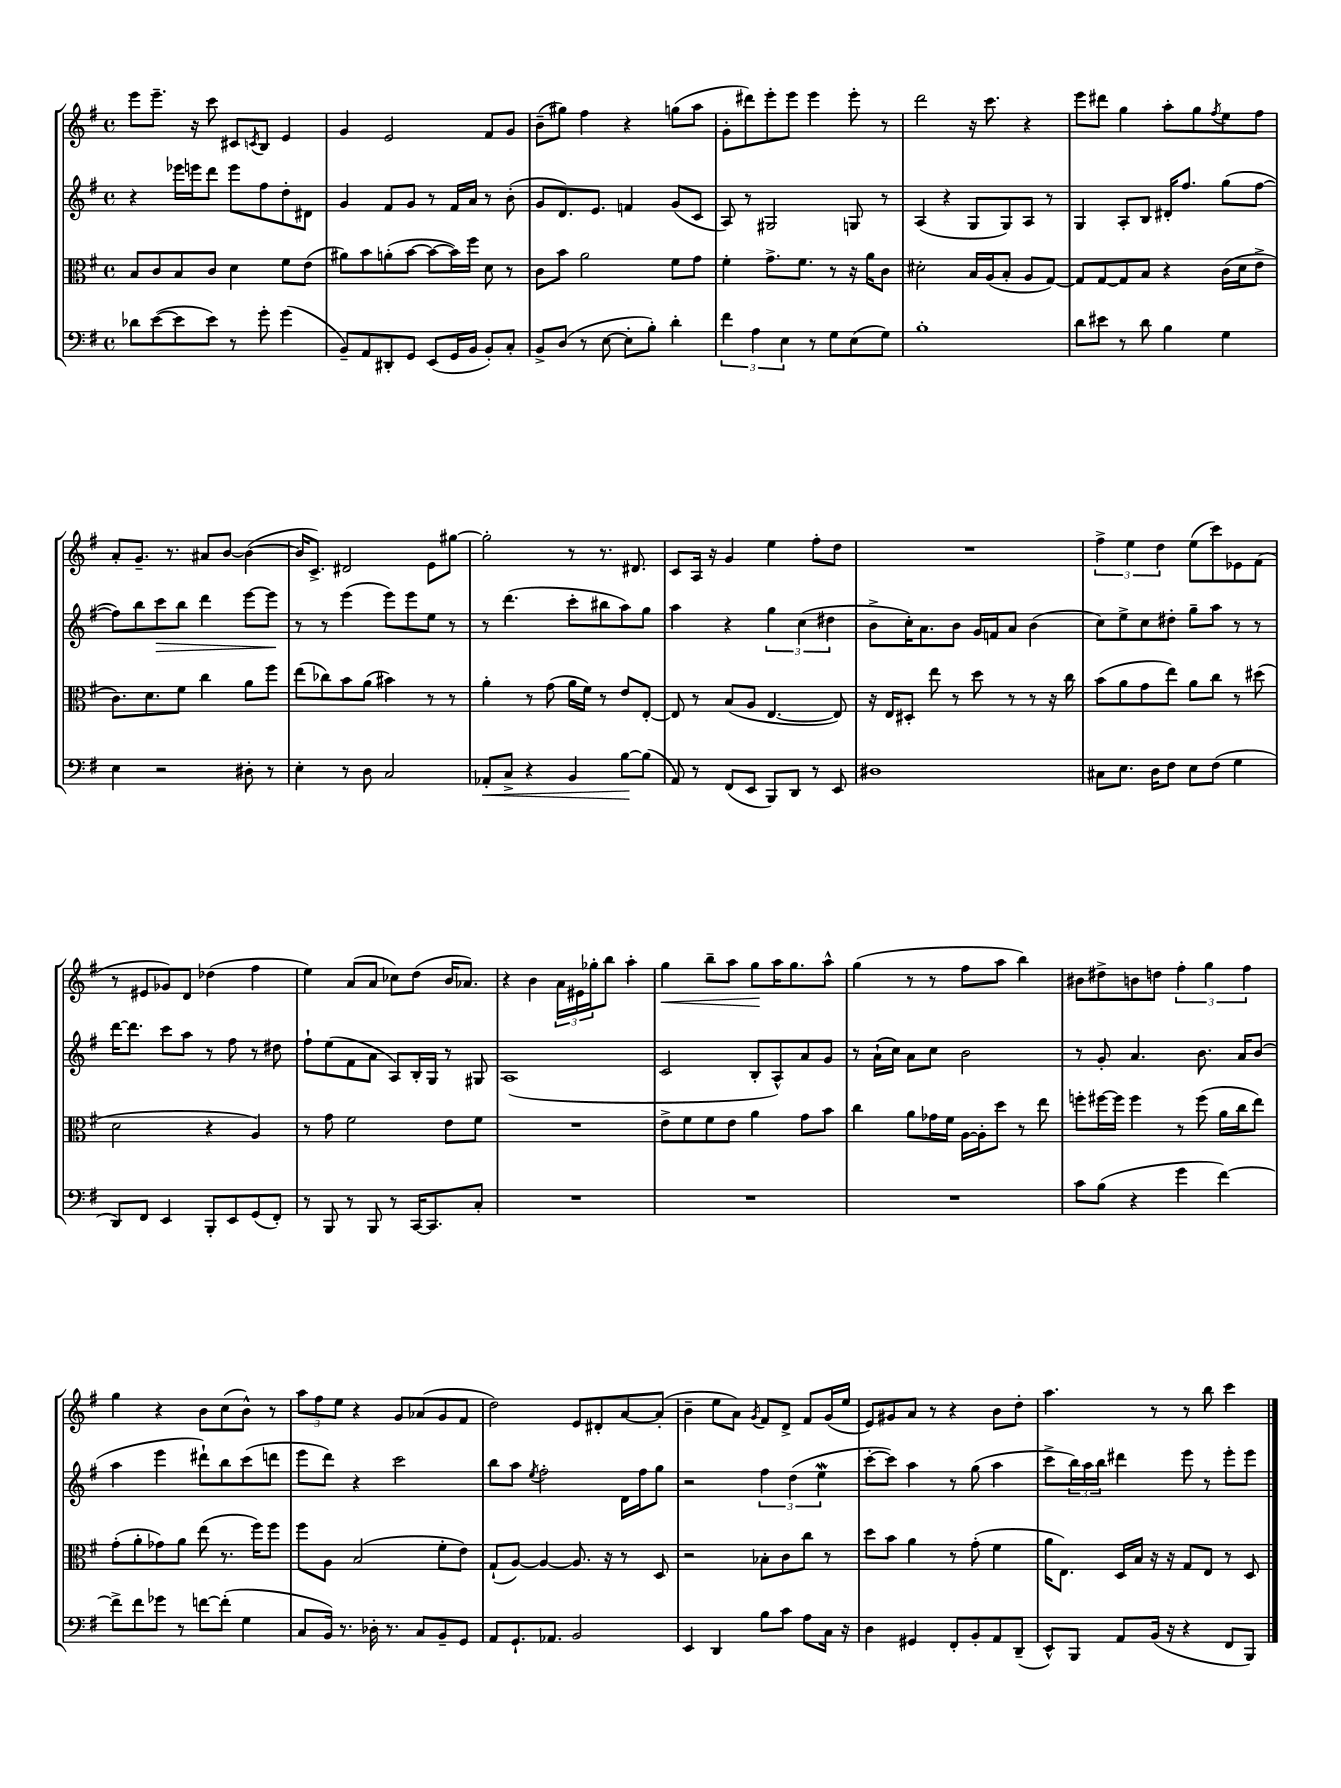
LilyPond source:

<<
\new StaffGroup <<
\new Staff = "s0" {
    \clef treble \key g \major \defaultTimeSignature \time 4/4
    e'''8 e'''8.-- r16 c'''8 cis'8 \acciaccatura { c'8 } b8 e'4 |
    g'4 e'2 fis'8 g'8 |
    b'8--( gis''8) fis''4 r4 g''8( a''8 |
    g'8-. dis'''8) e'''8-. e'''8 e'''4 e'''8-. r8 |
    d'''2 r16 c'''8. r4 |
    e'''8 dis'''8 g''4 a''8-. g''8 \acciaccatura { fis''8 } e''8 fis''8 |
    a'8-. g'8.-- r8. ais'8 b'8~ b'4~( |
    b'16 c'8.->) dis'2 e'8 gis''8~ |
    gis''2-. r8 r8. dis'8. |
    c'8 a16 r16 g'4 e''4 fis''8-. d''8 |
    R1 |
    \tuplet 3/2 { fis''4-> e''4 d''4 } e''8( c'''8) ees'8 fis'8( |
    r8 eis'8 ges'8) d'8 des''4( fis''4 |
    e''4) a'8( a'8 ces''8) d''8( b'16 aes'8.) |
    r4 b'4 \tuplet 3/2 { a'16 eis'16 ges''16-. } b''8 a''4-. |
    g''4\< b''8-- a''8 g''8\! a''16 g''8. a''8-^ |
    g''4( r8 r8 fis''8 a''8 b''4) |
    bis'8 dis''8-> b'8 d''8 \tuplet 3/2 { fis''4-. g''4 fis''4 } |
    g''4 r4 b'8 c''8( b'8-^) r8 |
    \tuplet 3/2 { a''8 fis''8 e''8 } r4 g'8 aes'8( g'8 fis'8 |
    d''2) e'8 dis'8-. a'8~ a'8-.( |
    b'4-- e''8 a'8) \acciaccatura { g'8 } fis'8 d'8-> fis'8 g'16( e''16 |
    e'8) gis'8 a'8 r8 r4 b'8 d''8-. |
    a''4. r8 r8 b''8 c'''4 \bar "|." |
}
\new Staff = "s1" {
    \clef treble \key g \major \defaultTimeSignature \time 4/4
    r4 ees'''16 e'''16 d'''8 e'''8 fis''8 d''8-. dis'8 |
    g'4 fis'8 g'8 r8 fis'16 a'16 r8 b'8-.( |
    g'8 d'8.) e'8. f'4 g'8( c'8 |
    a8) r8 gis2 g8 r8 |
    a4( r4 g8 g8) a8 r8 |
    g4 a8-. b8 dis'16-. fis''8. g''8( fis''8~ |
    fis''8) b''8 c'''8\> b''8 d'''4 e'''8~ e'''8\! |
    r8 r8 e'''4( e'''8) e'''8 e''8 r8 |
    r8 d'''4.( c'''8-. bis''8 a''8) g''8 |
    a''4 r4 \tuplet 3/2 { g''4 c''4( dis''4 } |
    b'8-> c''16-.) a'8. b'8 g'16 f'16 a'8 b'4( |
    c''8) e''8-> c''8 dis''8-. g''8-- a''8 r8 r8 |
    d'''16~ d'''8. c'''8 a''8 r8 fis''8 r8 dis''8 |
    fis''8-! e''8( fis'8 a'8 a8) b16-. g16 r8 gis8 |
    a1( |
    c'2 b8-. a8-^) a'8 g'8 |
    r8 a'16-!( c''16) a'8 c''8 b'2 |
    r8 g'8-. a'4. b'8. a'16 b'8( |
    a''4 e'''4 dis'''8-!) b''8 c'''8( d'''8 |
    e'''8 d'''8) r4 c'''2 |
    b''8 a''8 \acciaccatura { e''8 } fis''2-. d'16 fis''16 g''8 |
    r2 \tuplet 3/2 { fis''4 d''4( e''4\mordent } |
    c'''8~-. c'''8) a''4 r8 g''8( a''4 |
    c'''8-> \tuplet 3/2 { b''16) a''16 b''16 } dis'''4 e'''8 r8 e'''8-. e'''8 \bar "|." |
}
\new Staff = "s2" {
    \clef alto \key g \major \defaultTimeSignature \time 4/4
    b8 c'8 b8 c'8 d'4 fis'8 e'8( |
    ais'8) b'8 a'8-.( b'8~ b'8~ b'16) fis''16 d'8 r8 |
    c'8 b'8 a'2 fis'8 g'8 |
    fis'4-. g'8.-> fis'8. r8 r16 a'16 c'8 |
    dis'2-. b16 a16( b8-. a8 g8~) |
    g8 g8~ g8 b8 r4 c'16( d'16 e'8-> |
    c'8.) d'8. fis'8 c''4 a'8 fis''8 |
    e''8( ces''8) b'8 a'8( bis'4) r8 r8 |
    a'4-. r8 g'8( a'16 fis'16) r8 e'8 e8~-. |
    e8 r8 b8( a8 e4.~ e8) |
    r16 e16 dis8-. e''8 r8 d''8 r8 r8 r16 c''16 |
    b'8( a'8 g'8 e''8) a'8 c''8 r8 dis''8( |
    d'2 r4 a4) |
    r8 g'8 fis'2 e'8 fis'8 |
    R1 |
    e'8-> fis'8 fis'8 e'8 a'4 g'8 b'8 |
    c''4 a'8 ges'16 fis'16 a16~ a16-. d''8 r8 e''8 |
    f''8-. fis''16~ fis''16 fis''4 r8 fis''8( a'16 c''16 e''8) |
    g'8-.( a'8-. ges'8) a'8 e''8( r8. fis''16) fis''8 |
    fis''8 a8 b2( fis'8-. e'8) |
    g8-!( a8~) a4~ a8. r16 r8 d8 |
    r2 bes8-. c'8 c''8 r8 |
    d''8 b'8 a'4 r8 g'8-.( fis'4 |
    a'16 e8.) d16 b16 r16 r16 g8 e8 r8 d8 \bar "|." |
}
\new Staff = "s3" {
    \clef bass \key g \major \defaultTimeSignature \time 4/4
    des'8 e'8~( e'8 e'8) r8 g'8-. g'4( |
    b,8--) a,8 dis,8-. g,8 e,8( g,16 b,16 b,8-.) c8-. |
    b,8-> d8( r8 e8~ e8-. b8-.) d'4-. |
    \tuplet 3/2 { fis'4 a4 e4 } r8 g8 e8( g8) |
    b1-. |
    d'8 eis'8 r8 d'8 b4 g4 |
    e4 r2 dis8-. r8 |
    e4-. r8 d8 c2 |
    aes,8-.\< c8-> r4 b,4 b8~\! b8( |
    a,8) r8 fis,8( e,8 b,,8) d,8 r8 e,8 |
    dis1 |
    cis8 e8. d16 fis8 e8 fis8( g4 |
    d,8) fis,8 e,4 b,,8-. e,8 g,8( fis,8-.) |
    r8 b,,8 r8 b,,8 r8 c,16~ c,8. c8-. |
    R1 |
    R1 |
    R1 |
    c'8 b8( r4 g'4 fis'4~) |
    fis'8-> fis'8 ges'8 r8 f'8~ f'8-.( g4 |
    c8 b,16) r8. des16-. r8. c8 b,8-- g,8 |
    a,8 g,8.-! aes,8. b,2 |
    e,4 d,4 b8 c'8 a8 c16 r16 |
    d4 gis,4 fis,8-. b,8-. a,8 d,8--( |
    e,8-^) b,,8 a,8 b,16( r16 r4 fis,8 b,,8) \bar "|." |
}
>>
>>
\layout { \context { \Score \remove "Bar_number_engraver" } }
